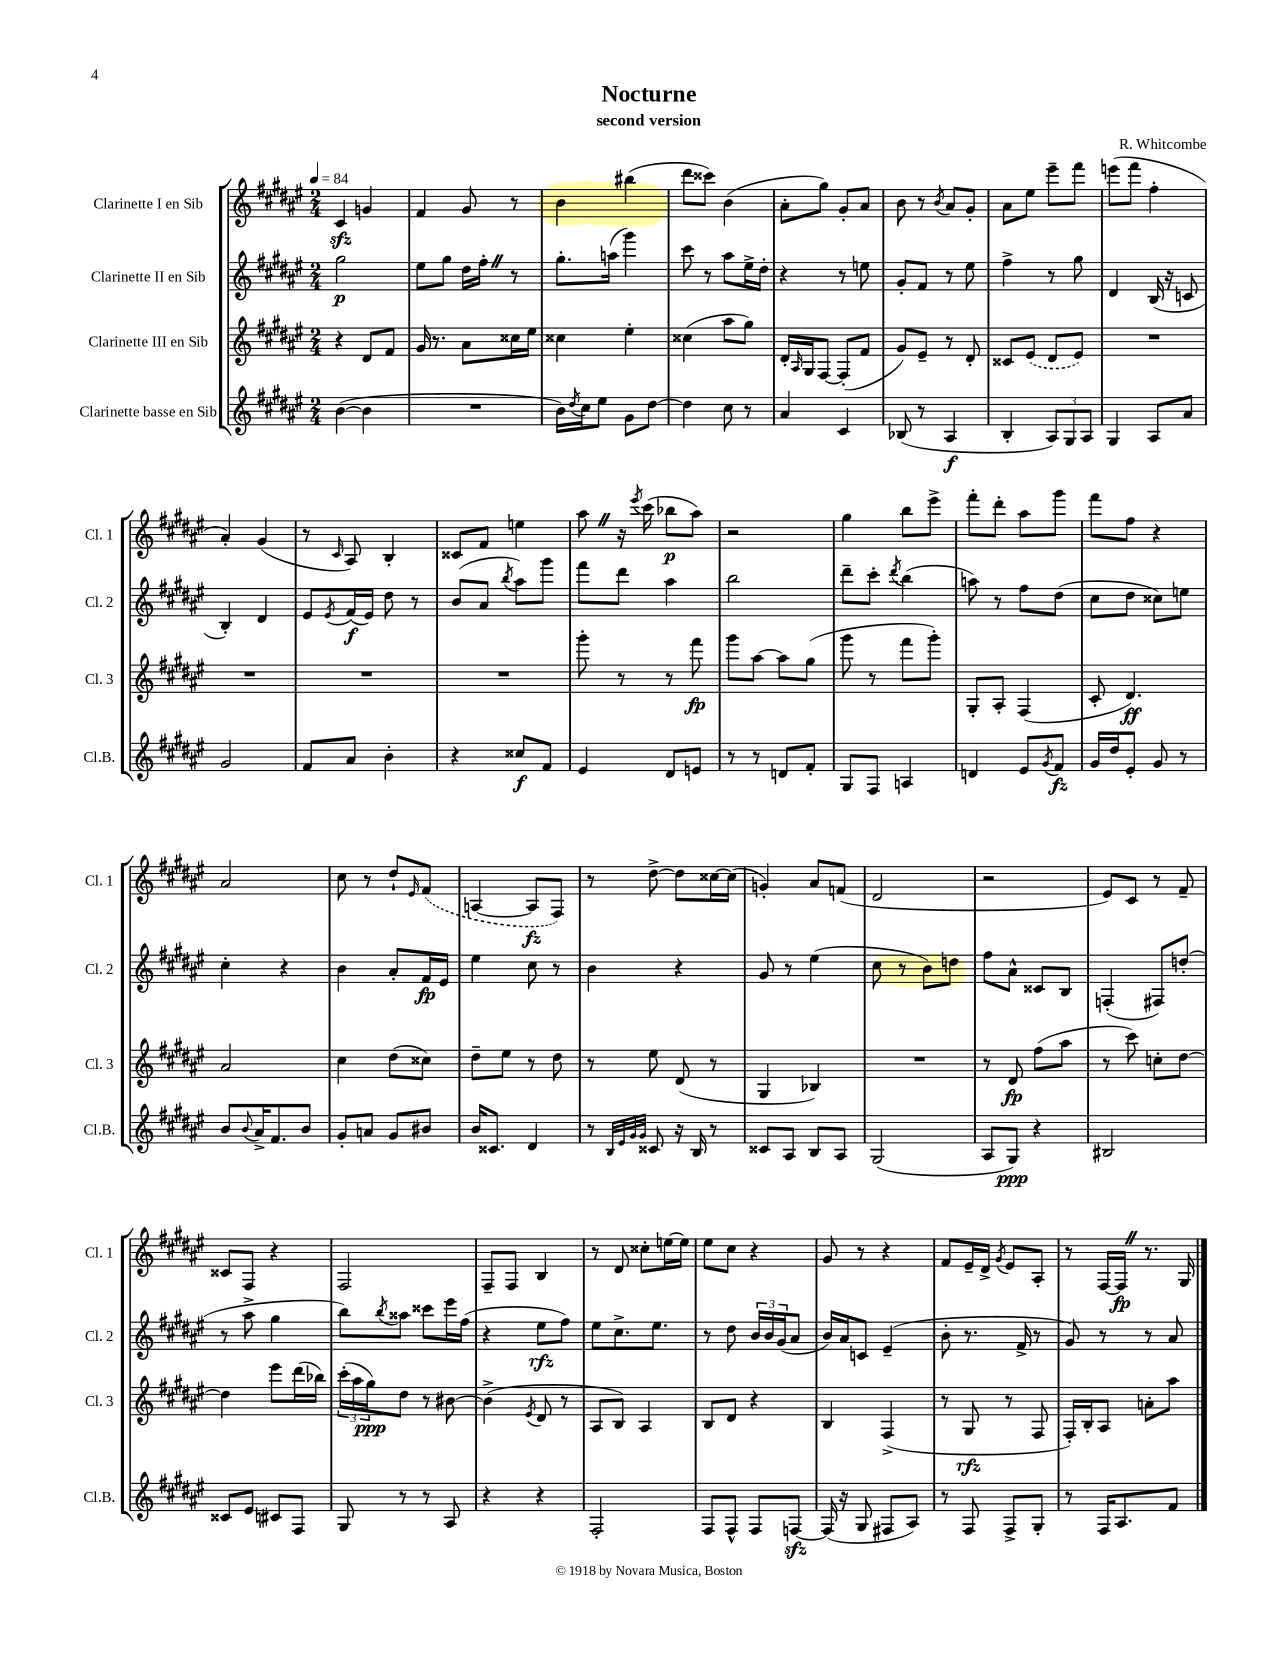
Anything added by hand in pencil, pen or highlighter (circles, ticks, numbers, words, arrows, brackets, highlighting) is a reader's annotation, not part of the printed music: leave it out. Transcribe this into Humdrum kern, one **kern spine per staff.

**kern	**dynam	**kern	**dynam	**kern	**dynam	**kern	**dynam
*part4	*part4	*part3	*part3	*part2	*part2	*part1	*part1
*staff4	*staff4	*staff3	*staff3	*staff2	*staff2	*staff1	*staff1
*I"Clarinette basse en Sib	*	*I"Clarinette III en Sib	*	*I"Clarinette II en Sib	*	*I"Clarinette I en Sib	*
*I'Cl.B.	*	*I'Cl. 3	*	*I'Cl. 2	*	*I'Cl. 1	*
*clefG2	*	*clefG2	*	*clefG2	*	*clefG2	*
*k[f#c#g#d#a#e#]	*	*k[f#c#g#d#a#e#]	*	*k[f#c#g#d#a#e#]	*	*k[f#c#g#d#a#e#]	*
*M2/4	*	*M2/4	*	*M2/4	*	*M2/4	*
*MM84	*	*MM84	*	*MM84	*	*MM84	*
=1	=1	=1	=1	=1	=1	=1	=1
([4b\	.	4r	.	2gg#\	p	4c#zz/	.
4b\]	.	8d#/L	.	.	.	4gn/	.
.	.	8f#/J	.	.	.	.	.
=2	=2	=2	=2	=2	=2	=2	=2
2r	.	16g#/	.	8ee#\L	.	4f#/	.
.	.	8.r	.	.	.	.	.
.	.	.	.	8gg#\J	.	.	.
.	.	8a#\L	.	16dd#\LL	.	8g#/	.
.	.	.	.	16ff#'Z\JJ	.	.	.
.	.	16cc##X\L	.	8r	.	8r	.
.	.	16ee#\JJ	.	.	.	.	.
=3	=3	=3	=3	=3	=3	=3	=3
16b\LL)	.	4cc##X\	.	8.gg#'\L	.	4b\	.
8qdd#/	.	.	.	.	.	.	.
16cc#\J	.	.	.	.	.	.	.
8ee#\J	.	.	.	.	.	.	.
.	.	.	.	(16aan\Jk	.	.	.
8g#\L	.	4ee#'\	.	4ggg#\)	.	(4bb#X\	.
[8dd#\J	.	.	.	.	.	.	.
=4	=4	=4	=4	=4	=4	=4	=4
4dd#\]	.	(4cc##X\	.	8ccc#\	.	8ddd#\L	.
.	.	.	.	8r	.	8ccc##X\J)	.
8cc#\	.	8aa#\L	.	8aa#\L	.	(4b\	.
8r	.	8gg#\J)	.	16ee#^\L	.	.	.
.	.	.	.	16dd#'\JJ	.	.	.
=5	=5	=5	=5	=5	=5	=5	=5
4a#/	.	16d#'/LL	.	4r	.	8a#'\L	.
.	.	16qqA#/	.	.	.	.	.
.	.	16G#/J	.	.	.	.	.
.	.	[8F#/J	.	.	.	8gg#\J)	.
4c#/	.	(8F#'/L]	.	8r	.	8g#'/L	.
.	.	8f#/J	.	8een\	.	8a#/J	.
=6	=6	=6	=6	=6	=6	=6	=6
(8B-X/	.	8g#/L)	.	8g#'/L	.	8b\	.
8r	.	8e#~/J	.	8f#/J	.	8r	.
.	.	.	.	.	.	8qb/	.
4A#/	f	8r	.	8r	.	8a#/L	.
.	.	8d#'/	.	8ee#\	.	8g#'/J	.
=7	=7	=7	=7	=7	=7	=7	=7
4B'/	.	8c##X/L	.	4ff#^\	.	8a#\L	.
.	.	(8e#/J	.	.	.	8ee#\J	.
12A#/L)	.	8d#/L	.	8r	.	8eee#~\L	.
12G#/	.	.	.	.	.	.	.
.	.	8e#/J)	.	8gg#\	.	8fff#\J	.
12A#/J	.	.	.	.	.	.	.
=8	=8	=8	=8	=8	=8	=8	=8
4G#/	.	2r	.	4d#/	.	(8eeen\L	.
.	.	.	.	.	.	8fff#\J	.
8A#/L	.	.	.	(16B/	.	4ff#'\	.
.	.	.	.	16r	.	.	.
8a#/J	.	.	.	8cn/	.	.	.
!!LO:LB:g=z
=9	=9	=9	=9	=9	=9	=9	=9
2g#/	.	2r	.	4B'/)	.	4a#'/)	.
.	.	.	.	4d#/	.	(4g#/	.
=10	=10	=10	=10	=10	=10	=10	=10
8f#/L	.	2r	.	8e#/L	.	8r	.
.	.	.	.	8qe#/	.	16qqc#/	.
8a#/J	.	.	.	(16f#/L	f	8A#/)	.
.	.	.	.	16e#/JJ)	.	.	.
4b'\	.	.	.	8dd#\	.	4B'/	.
.	.	.	.	8r	.	.	.
=11	=11	=11	=11	=11	=11	=11	=11
4r	.	2r	.	(8b/L	.	8c##X/L	.
.	.	.	.	8a#/J	.	8f#/J	.
.	.	.	.	8qbb/	.	.	.
8cc##X/L	f	.	.	8aa#\L)	.	4een\	.
8f#/J	.	.	.	8ggg#\J	.	.	.
=12	=12	=12	=12	=12	=12	=12	=12
4e#/	.	8ggg#'\	.	8fff#\L	.	8aa#Z\	.
.	.	8r	.	8ddd#\J	.	16r	.
.	.	.	.	.	.	8qeee#/	.
.	.	.	.	.	.	(16ccc#\	.
8d#/L	.	8r	.	4aa#\	.	8bb-X\L	p
8en/J	.	8fff#\	fp	.	.	8aa#\J)	.
=13	=13	=13	=13	=13	=13	=13	=13
8r	.	8ggg#\L	.	2bb\	.	2r	.
8r	.	[8aa#\J	.	.	.	.	.
8dn/L	.	8aa#\L]	.	.	.	.	.
8f#'/J	.	(8gg#\J	.	.	.	.	.
=14	=14	=14	=14	=14	=14	=14	=14
8G#/L	.	8ggg#\	.	8ddd#~\L	.	4gg#\	.
8F#/J	.	8r	.	8ccc#'\J	.	.	.
.	.	.	.	8qddd#/	.	.	.
4An/	.	8fff#\L	.	(4bb\	.	8bb\L	.
.	.	8ggg#'\J)	.	.	.	8eee#^\J	.
=15	=15	=15	=15	=15	=15	=15	=15
4dn/	.	8G#'/L	.	8aan\)	.	8fff#'\L	.
.	.	8A#'/J	.	8r	.	8ddd#'\J	.
8e#/L	.	(4F#/	.	8ff#\L	.	8aa#\L	.
8qg#/	.	.	.	.	.	.	.
8f#/J	fz	.	.	(8dd#\J	.	8ggg#\J	.
=16	=16	=16	=16	=16	=16	=16	=16
16g#/LL	.	8c#'/	.	8cc#\L	.	8fff#\L	.
16dd#/J	.	.	.	.	.	.	.
8e#'/J	.	4.d#/)	ff	8dd#\J	.	8ff#\J	.
8g#/	.	.	.	8cc##X\L)	.	4r	.
8r	.	.	.	8een\J	.	.	.
!!LO:LB:g=z
=17	=17	=17	=17	=17	=17	=17	=17
8b/L	.	2a#/	.	4cc#'\	.	2a#/	.
8qqb/	.	.	.	.	.	.	.
16a#^/K	.	.	.	.	.	.	.
8.f#/	.	.	.	.	.	.	.
.	.	.	.	4r	.	.	.
8b/J	.	.	.	.	.	.	.
=18	=18	=18	=18	=18	=18	=18	=18
8g#'/L	.	4cc#\	.	4b\	.	8cc#\	.
8an/J	.	.	.	.	.	8r	.
8g#/L	.	(8dd#\L	.	8a#'/L	.	8dd#`/L	.
.	.	.	.	.	.	16qqe#/	.
8b#X/J	.	8cc##X\J)	.	16f#/L	fp	(8f#/J	.
.	.	.	.	16e#/JJ	.	.	.
=19	=19	=19	=19	=19	=19	=19	=19
16b/KL	.	8dd#~\L	.	4ee#\	.	[4An/	.
8.c##X/J	.	.	.	.	.	.	.
.	.	8ee#\J	.	.	.	.	.
4d#/	.	8r	.	8cc#\	.	8A/L]	fz
.	.	8dd#\	.	8r	.	8F#/J)	.
=20	=20	=20	=20	=20	=20	=20	=20
8r	.	8r	.	4b\	.	8r	.
32qqB/LLL	.	.	.	.	.	.	.
32qqe#/	.	.	.	.	.	.	.
32qqg#/	.	.	.	.	.	.	.
32qqg#/JJJ	.	.	.	.	.	.	.
8c##X/	.	8ee#\	.	.	.	[8dd#^\	.
16r	.	(8d#/	.	4r	.	8dd#\L]	.
16B/	.	.	.	.	.	.	.
8r	.	8r	.	.	.	[16cc##X\L	.
.	.	.	.	.	.	(16cc##\JJ]	.
=21	=21	=21	=21	=21	=21	=21	=21
8c##X/L	.	4G#/	.	8g#/	.	4gn'/)	.
8A#/J	.	.	.	8r	.	.	.
8B/L	.	4B-X/)	.	(4ee#\	.	8a#/L	.
8A#/J	.	.	.	.	.	(8fn/J	.
=22	=22	=22	=22	=22	=22	=22	=22
(2G#/	.	2r	.	8cc#\	.	2d#/	.
.	.	.	.	8r	.	.	.
.	.	.	.	8b\L)	.	.	.
.	.	.	.	8ddn\J	.	.	.
=23	=23	=23	=23	=23	=23	=23	=23
8A#/L	.	8r	.	8ff#\L	.	2r	.
8G#/J)	ppp	8d#/	fp	8a#^^\J	.	.	.
4r	.	(8ff#\L	.	8c##X/L	.	.	.
.	.	8aa#\J	.	8B/J	.	.	.
=24	=24	=24	=24	=24	=24	=24	=24
2B#X/	.	8r	.	(4Fn'/	.	8e#/L)	.
.	.	8ccc#\)	.	.	.	8c#/J	.
.	.	8ccn'\L	.	8F#X/L)	.	8r	.
.	.	[8dd#\J	.	(8ddn'/J	.	8f#~/	.
!!LO:LB:g=z
=25	=25	=25	=25	=25	=25	=25	=25
8c##X/L	.	4dd#\]	.	8r	.	8c##X/L	.
8e#/J	.	.	.	8aa#^\	.	8F#/J	.
8c#X/L	.	8eee#\L	.	4gg#\	.	4r	.
8F#/J	.	(16ddd#\L	.	.	.	.	.
.	.	16bb-X\JJ)	.	.	.	.	.
=26	=26	=26	=26	=26	=26	=26	=26
8G#/	.	(24ccc#'\LL	.	8bb\L)	.	2F#/	.
.	.	24aa#\	.	.	.	.	.
.	.	24gg#\J)	ppp	.	.	.	.
.	.	.	.	8qbb/	.	.	.
8r	.	8dd#\J	.	8aa##X\J	.	.	.
8r	.	8r	.	8ccc##X\L	.	.	.
8A#/	.	[8b#X\	.	16eee#\L	.	.	.
.	.	.	.	(16ff#\JJ	.	.	.
=27	=27	=27	=27	=27	=27	=27	=27
4r	.	(4b#^\]	.	4r	.	8F#~/L	.
.	.	.	.	.	.	8F#/J	.
.	.	8qe#/	.	.	.	.	.
4r	.	8d#/	.	8ee#\L	rfz	4B/	.
.	.	8r	.	8ff#\J)	.	.	.
=28	=28	=28	=28	=28	=28	=28	=28
2F#'/	.	8A#/L	.	8ee#\L	.	8r	.
.	.	8B/J)	.	8.cc#^\	.	8d#/	.
.	.	4A#/	.	.	.	8cc##X'\L	.
.	.	.	.	8.ee#\J	.	.	.
.	.	.	.	.	.	[16een\L	.
.	.	.	.	.	.	16ee\JJ]	.
=29	=29	=29	=29	=29	=29	=29	=29
8F#/L	.	8B/L	.	8r	.	8ee#\L	.
8F#^^/J	.	8d#/J	.	8dd#\	.	8cc#\J	.
8F#/L	.	4r	.	24b/LL	.	4r	.
.	.	.	.	24b/	.	.	.
.	.	.	.	(24g#/J	.	.	.
[8Fnzz/J	.	.	.	8a#/J	.	.	.
=30	=30	=30	=30	=30	=30	=30	=30
(16F/]	.	4B/	.	16b/LL)	.	8g#/	.
16r	.	.	.	16a#/J	.	.	.
8G#/	.	.	.	8cn/J	.	8r	.
8F#X/L	.	(4F#^/	.	(4e#~/	.	4r	.
8A#/J)	.	.	.	.	.	.	.
=31	=31	=31	=31	=31	=31	=31	=31
8r	.	8r	.	8b'\	.	8f#/L	.
8F#/	.	8G#/	rfz	8.r	.	16e#~/L	.
.	.	.	.	.	.	16d#^/JJ	.
.	.	.	.	.	.	8qg#/	.
8F#^/L	.	8r	.	.	.	8e#/L	.
.	.	.	.	16f#^/	.	.	.
8G#'/J	.	8F#/	.	8r	.	8A#'/J	.
=32	=32	=32	=32	=32	=32	=32	=32
8r	.	16F#'/LL)	.	8g#/)	.	8r	.
.	.	16B'/J	.	.	.	.	.
16F#/KL	.	8A#/J	.	8r	.	[16F#/LL	.
8.A#/	.	.	.	.	.	16F#Z/JJ]	fp
.	.	8an'\L	.	8r	.	8.r	.
8f#/J	.	8aa#\J	.	8a#/	.	.	.
.	.	.	.	.	.	16G#/	.
==	==	==	==	==	==	==	==
*-	*-	*-	*-	*-	*-	*-	*-
